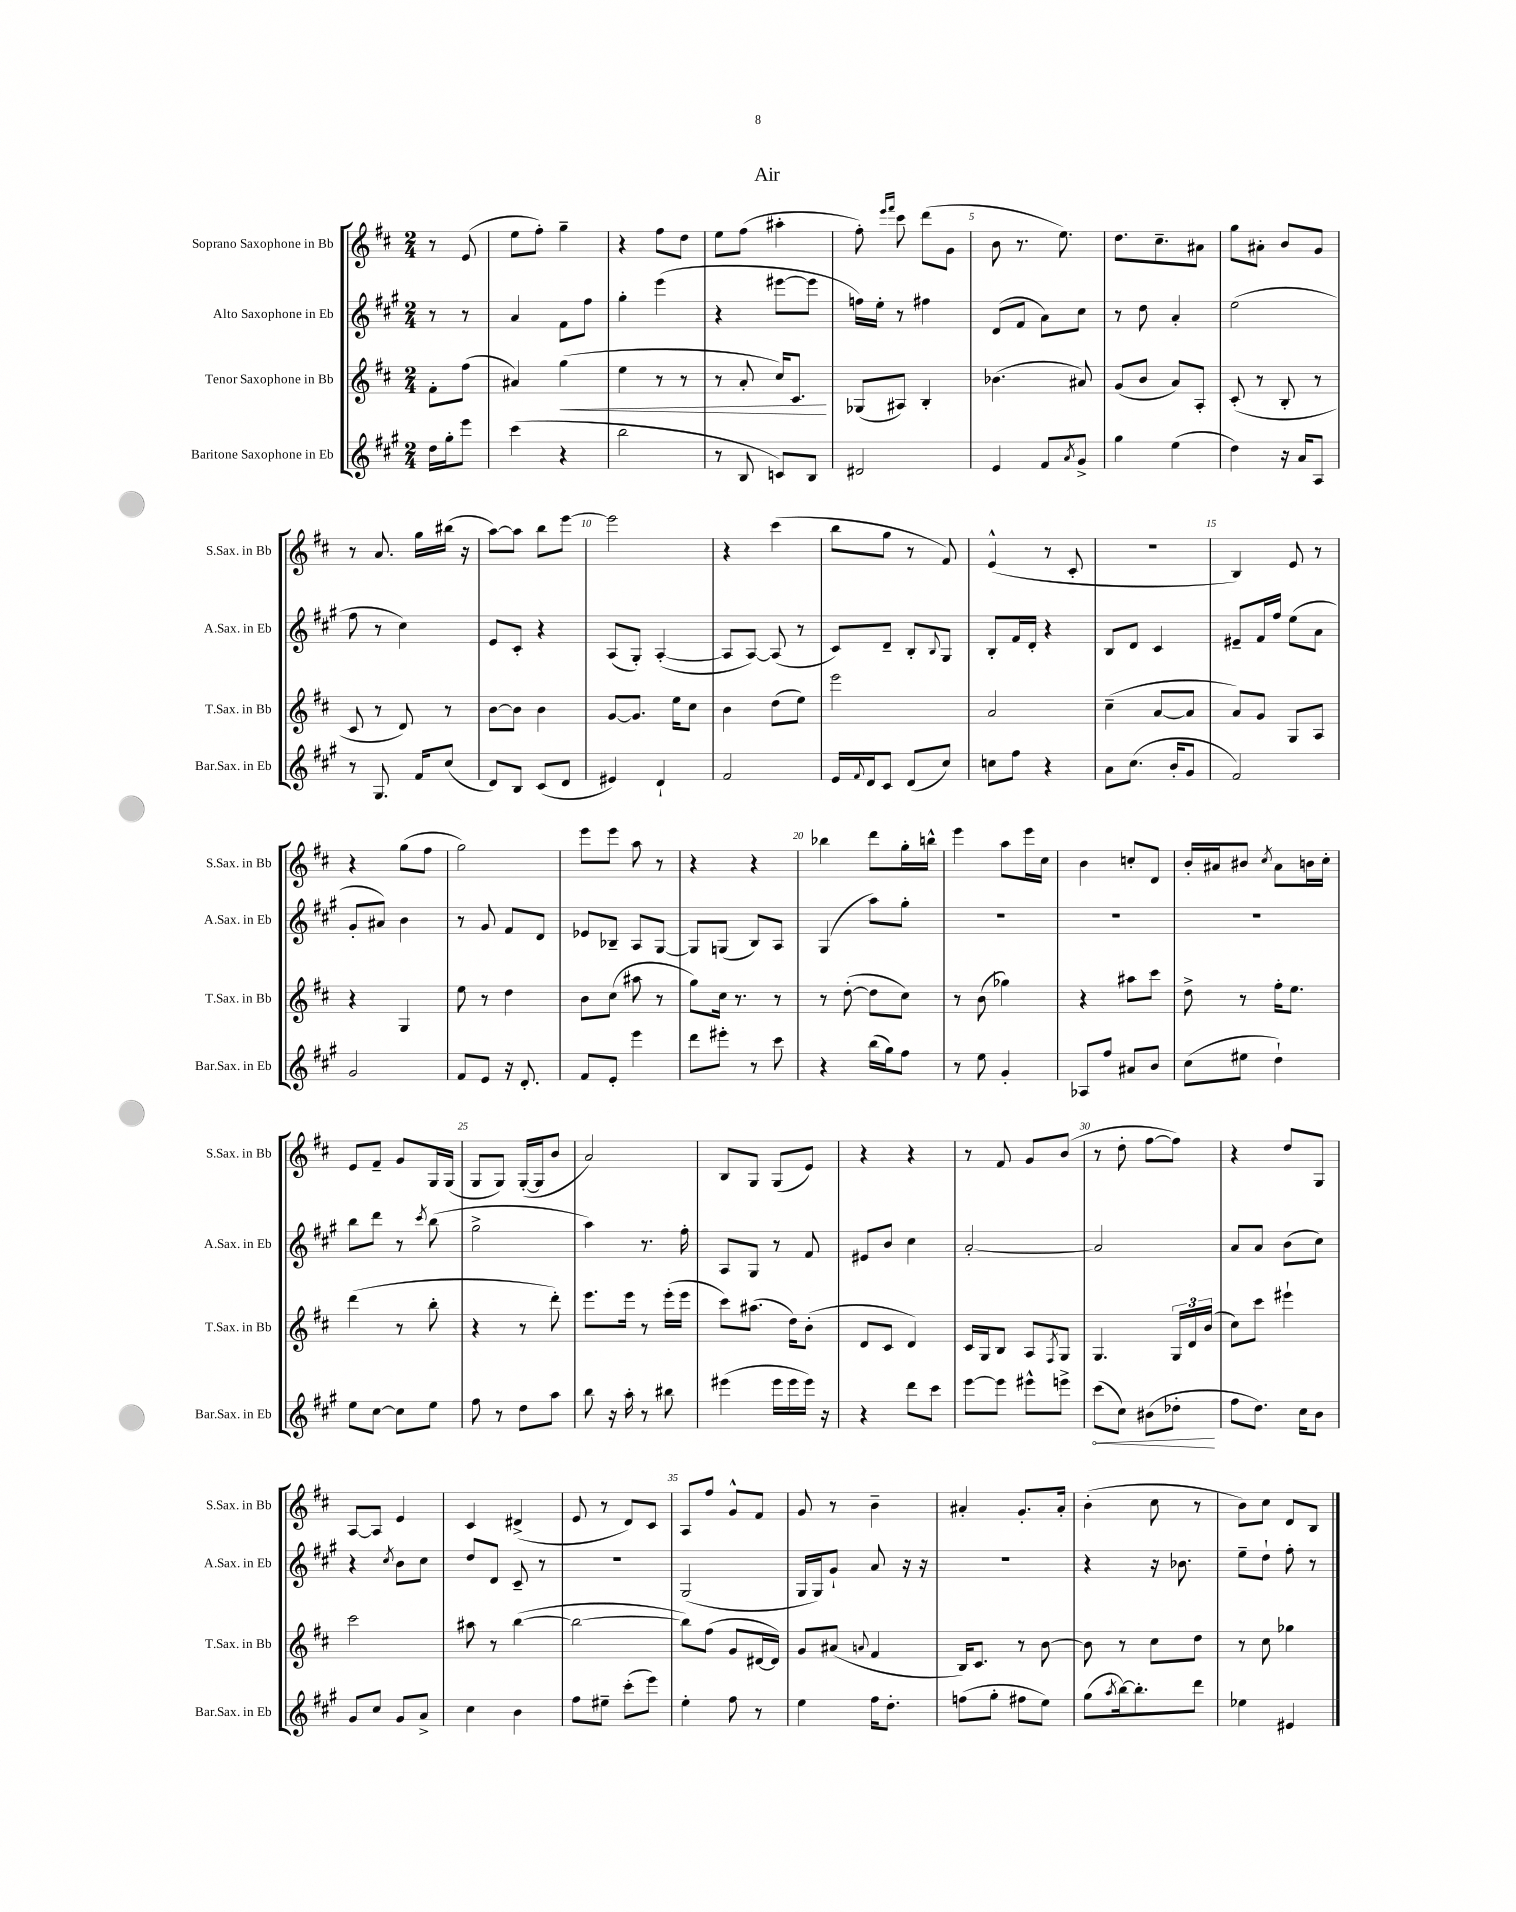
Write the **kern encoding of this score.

**kern	**kern	**kern	**kern
*staff4	*staff3	*staff2	*staff1
*clefG2	*clefG2	*clefG2	*clefG2
*k[f#c#g#]	*k[f#c#]	*k[f#c#g#]	*k[f#c#]
*M2/4	*M2/4	*M2/4	*M2/4
16dd	8f#'	8r	8r
16gg#'	.	.	.
8eee	(8ff#	8r	(8e
=	=	=	=
(4ccc#	4a#)	4a	8ee
.	.	.	8ff#')
4r	(4gg	8f#	4gg~
.	.	8ff#	.
=	=	=	=
2bb	4ee	4gg#'	4r
.	8r	(4eee	8ff#
.	8r	.	8dd
=	=	=	=
8r	8r	4r	8ee
8B	8a'	.	(8ff#
8c)	16cc#)	[8eee#	4aa#'
.	8.c#	.	.
8B	.	8eee#]	.
=	=	=	=
2d#	(8G-	16ff)	8ff#')
.	.	16ee'	.
.	.	.	16qqeee
.	.	.	16qqfff#
.	8A#)	8r	8ccc#
.	4B'	4ff#	(8ddd
.	.	.	8g
=	=	=	=
4e	(4.b-	(8d	8b
.	.	8f#	8.r
8f#	.	8a)	.
.	.	.	8.ee)
8qa	.	.	.
8g#^	8a#)	8cc#	.
=	=	=	=
4gg#	(8g	8r	8.dd
.	8b	8dd	.
.	.	.	8.cc#~
(4ee	8a)	4a'	.
.	8A'	.	8a#
=	=	=	=
4dd)	(8c#'	(2ee	8gg
.	8r	.	8a#'
16r	8B'	.	8b
16a	.	.	.
8A	8r	.	8g
=	=	=	=
8r	8c#	8ff#	8r
8.G#	8r	8r	8.a
.	8d)	4cc#)	.
16f#	.	.	16gg
(8cc#	8r	.	(16bb#
.	.	.	16r
=	=	=	=
8d)	[8b	8e	[8aa)
8B	8b]	8c#'	8aa]
(8c#	4b	4r	8bb
8d	.	.	[8eee
=	=	=	=
4e#)	[8g	(8A	2eee]
.	8.g]	8G#')	.
4d`	.	([4A'	.
.	16ee	.	.
.	8cc#	.	.
=	=	=	=
2f#	4b	8A]	4r
.	.	[8A)	.
.	(8dd	(8A]	(4ccc#
.	8ee)	8r	.
=	=	=	=
16e	2eee	8c#)	8bb
8qqf#	.	.	.
16d	.	.	.
8c#	.	8d~	8gg
(8d	.	8B'	8r
.	.	8qqB	.
8cc#)	.	8G#	8f#)
=	=	=	=
8cc	2a	8B'	(4e^^
8ff#	.	16f#	.
.	.	16d'	.
4r	.	4r	8r
.	.	.	8c#'
=	=	=	=
8a	(4cc#~	8B	2r
(8.cc#	.	8d	.
.	[8a	4c#	.
16b'	.	.	.
8g#	8a]	.	.
=	=	=	=
2f#)	8a)	8e#~	4B)
.	8g	16f#	.
.	.	16ff#	.
.	8G	(8ee	8e
.	8A	8a	8r
=	=	=	=
2g#	4r	8g#'	4r
.	.	8a#)	.
.	4G	4b	(8gg
.	.	.	8ff#
=	=	=	=
8f#	8ee	8r	2gg)
8e	8r	8g#	.
16r	4dd	8f#	.
8.d'	.	.	.
.	.	8d	.
=	=	=	=
8f#	8b	8e-	8eee
8e'	(8cc#	8B-~	8eee
4eee	8aa#	8A	8aa
.	8r	[8G#	8r
=	=	=	=
8ddd	8gg)	8G#]	4r
8eee#'	16cc#	(8G	.
.	8.r	.	.
8r	.	8B)	4r
8ccc#	8r	8A	.
=	=	=	=
4r	8r	(4G#	4bb-
.	([8dd'	.	.
(16bb	8dd]	8aa)	8ddd
16gg#)	.	.	.
8ff#	8cc#)	8gg#'	16gg'
.	.	.	16bb^^
=	=	=	=
8r	8r	2r	4eee
8ee	(8b	.	.
4g#'	4gg-)	.	8aa
.	.	.	16eee
.	.	.	16cc#
=	=	=	=
8A-	4r	2r	4b
8ff#	.	.	.
8a#	8aa#	.	8cc'
8b	8ccc#	.	8d
=	=	=	=
(8cc#	8dd^	2r	16b'
.	.	.	16a#
8ee#	8r	.	8b#
.	.	.	8qcc#
4dd`)	16ff#'	.	8a#
.	8.ee	.	.
.	.	.	16b
.	.	.	16cc#'
=	=	=	=
8ee	(4ddd	8bb	8e
[8cc#	.	8ddd	8f#~
8cc#]	8r	8r	8g
.	.	8qccc#	.
8ee	8bb'	(8bb	16G
.	.	.	(16G
=	=	=	=
8ff#	4r	2gg#^	8G
8r	.	.	8G)
8dd	8r	.	([16G'
.	.	.	16G]
8aa	8ddd')	.	8b
=	=	=	=
8bb	8.eee	4aa)	2a)
16r	.	.	.
16aa'	16eee	.	.
8r	8r	8.r	.
8bb#	(16eee'	.	.
.	16eee	16ff#'	.
=	=	=	=
(4eee#	8ccc#)	8A	8B
.	(8.aa#	8G#	8G
16eee#	.	8r	(8G
16eee#	16dd)	.	.
16eee#)	(8b'	8f#	8e)
16r	.	.	.
=	=	=	=
4r	8d	8e#	4r
.	8c#	8b	.
8ddd	4d)	4cc#	4r
8ccc#	.	.	.
=	=	=	=
[8eee	16c#	[2a'	8r
.	16G	.	.
8eee]	8B	.	8f#
8eee#^^	8A	.	8g
.	8qF#	.	.
8eee^	8G	.	(8b
=	=	=	=
(8ccc#	4.G	2a]	8r
8cc#)	.	.	8dd'
(8b#	.	.	[8ff#
8dd-'	24G	.	8ff#])
.	24d	.	.
.	(24b	.	.
=	=	=	=
8ff#	8cc#)	8a	4r
8.dd)	8ccc#	8a	.
.	4eee#`	(8b	8dd
16cc#	.	.	.
8b	.	8cc#)	8G
=	=	=	=
8g#	2ccc#	4r	[8A
8cc#	.	.	8A]
.	.	8qcc#	.
8g#	.	8b	4e
8a^	.	8cc#	.
=	=	=	=
4cc#	8aa#	8dd	4c#
.	8r	8d	.
4b	([4bb	8c#~	(4d#^
.	.	8r	.
=	=	=	=
8ff#	2bb_	2r	8e
8ee#~	.	.	8r
(8ccc#'	.	.	8d)
8eee)	.	.	8c#
=	=	=	=
4ee'	8bb])	(2G#	8A
.	(8ff#	.	8ff#
8ff#	8g	.	8g^^
8r	[16d#	.	8f#
.	16d#])	.	.
=	=	=	=
4ee	8g	16G#	8g
.	.	16G#)	.
.	(8a#	8g#`	8r
.	8qqa	.	.
16ff#	4f#	8a	4b~
8.dd'	.	.	.
.	.	16r	.
.	.	16r	.
=	=	=	=
(8ff	16B)	2r	4a#'
.	8.c#	.	.
8gg#'	.	.	.
8ff#	8r	.	8.g'
8ee)	[8b	.	.
.	.	.	16a#'
=	=	=	=
(8gg#	8b]	4r	(4b'
8qaa	.	.	.
[16bb)	8r	.	.
8.bb']	.	.	.
.	8cc#	16r	8cc#
.	.	8.b-	.
8ddd	8dd	.	8r
=	=	=	=
4ee-	8r	8ee~	8b)
.	8cc#	8dd`	8cc#
4e#	4gg-	8ff#'	8d
.	.	8r	8B
==	==	==	==
*-	*-	*-	*-
